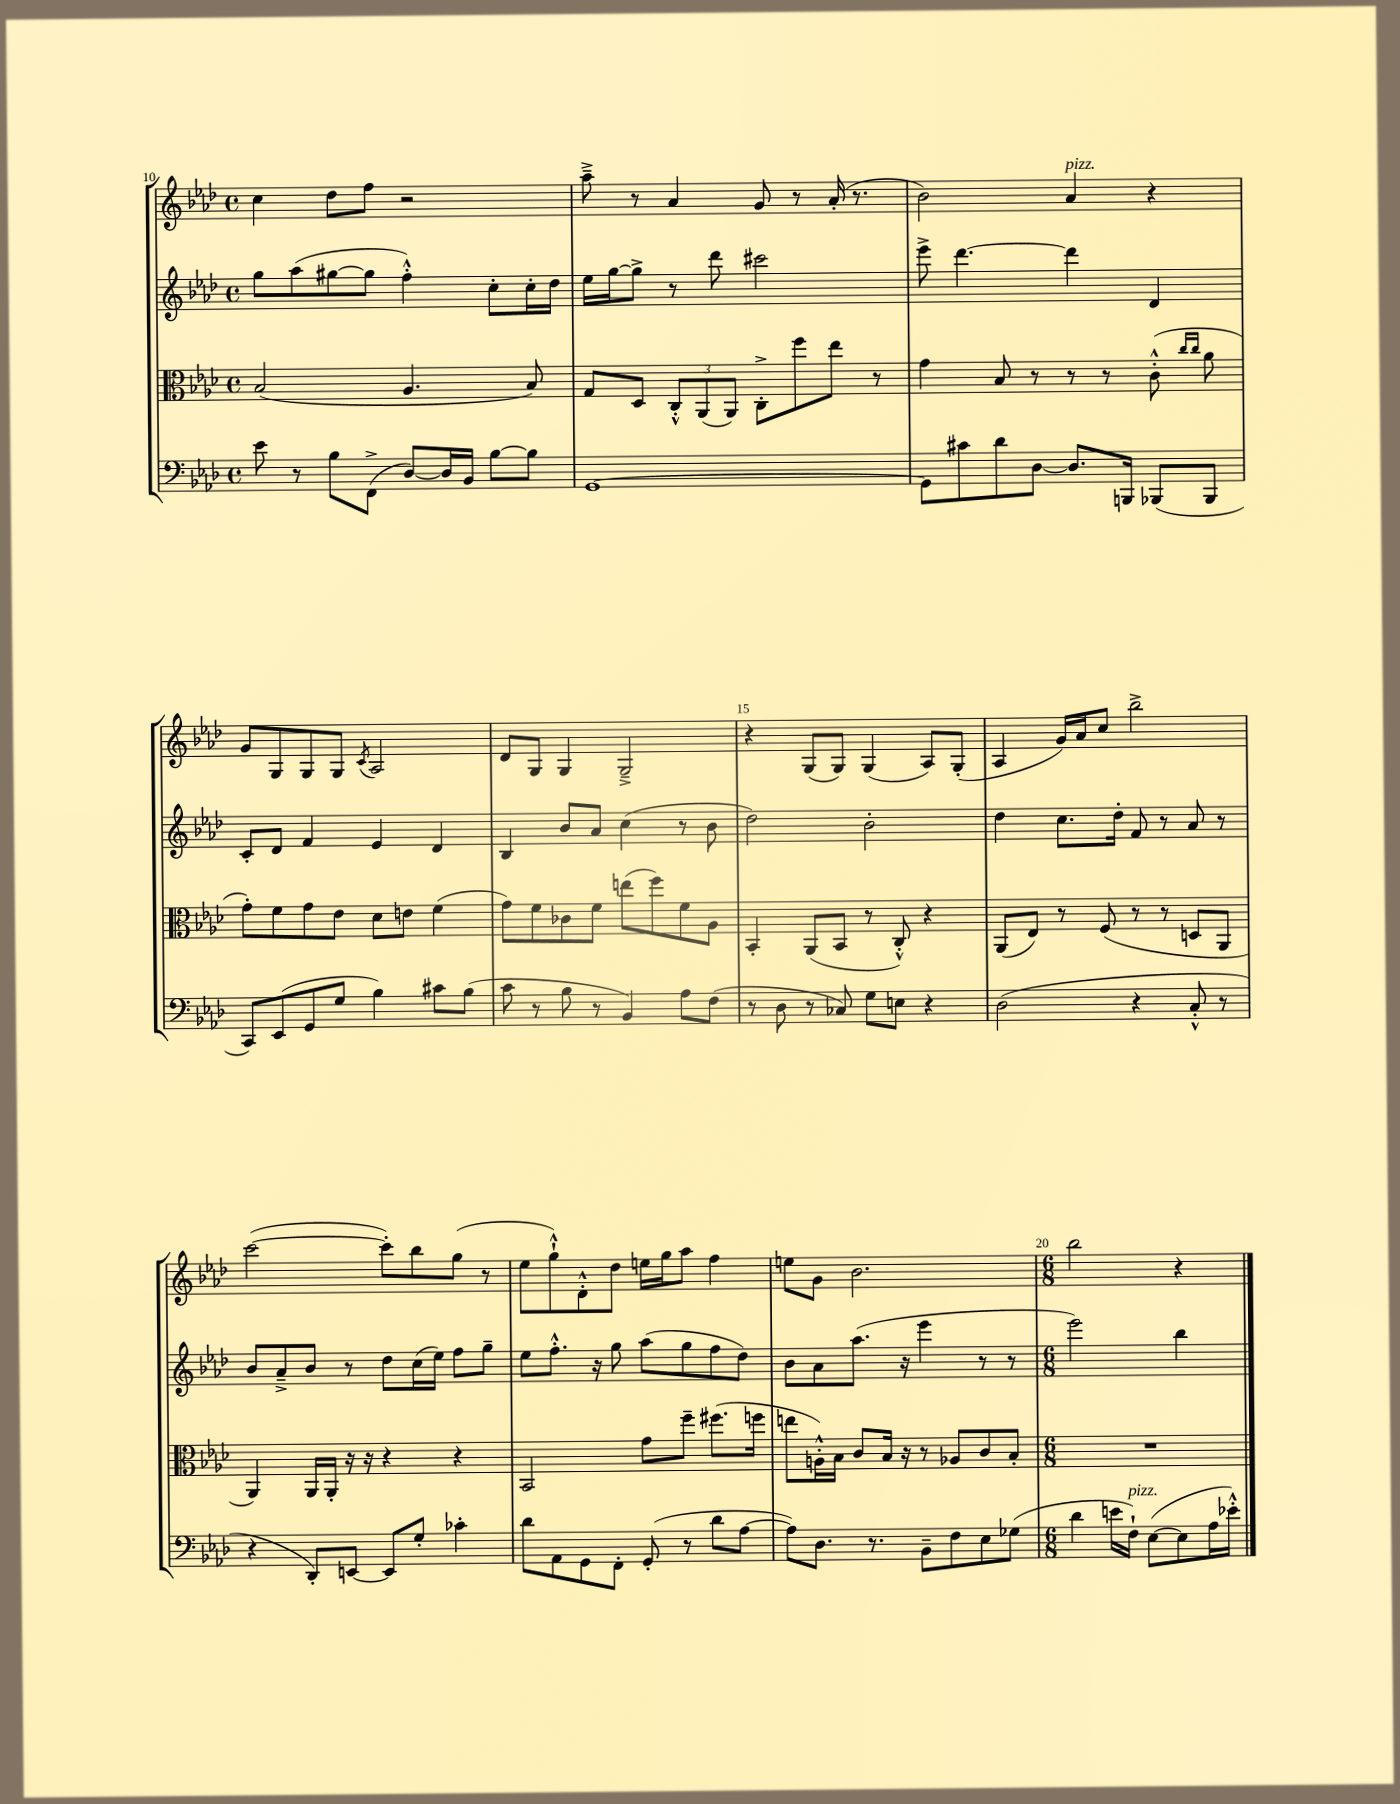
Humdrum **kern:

**kern	**kern	**kern	**kern
*part4	*part3	*part2	*part1
*staff4	*staff3	*staff2	*staff1
*clefF4	*clefC3	*clefG2	*clefG2
*k[b-e-a-d-]	*k[b-e-a-d-]	*k[b-e-a-d-]	*k[b-e-a-d-]
*M4/4	*M4/4	*M4/4	*M4/4
*met(c)	*met(c)	*met(c)	*met(c)
=10	=10	=10	=10
8e-\	(2B-/	8gg\L	4cc\
8r	.	(8aa-\	.
8B-\L	.	[8gg#X\	8dd-\L
(8FF^\J	.	8gg#\J]	8ff\J
[8D-/L)	4.A-/	4ff'^^\)	2r
16D-/L]	.	.	.
16BB-/JJ	.	.	.
[8B-\L	.	8cc'\L	.
8B-\J]	8B-/)	16cc'\L	.
.	.	16dd-\JJ	.
=11	=11	=11	=11
[1GG	8G/L	16ee-\LL	8aa-~^\
.	.	[16gg\J	.
.	8D-/J	8gg^\J]	8r
.	12C'^^/L	8r	4a-/
.	(12AA-/	.	.
.	.	8ddd-\	.
.	12AA-/J)	.	.
.	8C'^\L	2ccc#X\	8g/
.	8ff\	.	8r
.	8ee-\J	.	(16a-'/
.	.	.	8.r
.	8r	.	.
=12	=12	=12	=12
8GG\L]	4g\	8eee-^\	2b-\)
8c#X\	.	[4.ddd-\	.
8d-\	8B-/	.	.
[8D-\J	8r	.	.
!	!	!	!LO:TX:a:i:t=pizz.
8.D-/L]	8r	4ddd-\]	4a-/
.	8r	.	.
16BBBn/Jk	.	.	.
(8BBB-X/L	(8c'^^\	4d-/	4r
.	16qqcc/LL	.	.
.	16qqcc/JJ	.	.
8BBB-/J	8a-\	.	.
!!LO:LB:g=z
=13	=13	=13	=13
8CC/L)	8g'\L)	8c'/L	8g/L
(8EE-/	8f\	8d-/J	8G/
8GG/	8g\	4f/	8G/
8G/J	8e-\J	.	8G/J
.	.	.	8qc/
4B-\)	8d-\L	4e-/	2A-/
.	8en\J	.	.
8c#X\L	(4f\	4d-/	.
(8B-\J	.	.	.
=14	=14	=14	=14
8c\	8g\L)	4B-/	8d-/L
8r	8f\	.	8G/J
8B-\	8c-X\	8b-/L	4G/
8r	8f\J	8a-/J	.
4BB-/)	(8een\L	(4cc\	2G~^/
.	8ff\)	.	.
8A-\L	8f\	8r	.
(8F\J	8A-\J	8b-\	.
=15	=15	=15	=15
8r	4BB-'/	2dd-\)	4r
8D-\	.	.	.
8r	(8AA-/L	.	(8G/L
8C-X/)	8BB-/J	.	8G/J)
8G\L	8r	2b-'\	(4G/
8En\J	8C'^^/)	.	.
4r	4r	.	8A-/L)
.	.	.	(8G'/J
=16	=16	=16	=16
(2D-\	(8AA-/L	4dd-\	4A-/
.	8E-/J)	.	.
.	8r	8.cc\L	16g/LL)
.	.	.	16a-/J
.	(8F/	.	8cc/J
.	.	16dd-'\Jk	.
4r	8r	8f/	2bb-^\
.	8r	8r	.
8C'^^/	8Dn/L	8a-/	.
8r	8AA-/J	8r	.
!!LO:LB:g=z
=17	=17	=17	=17
4r	4AA-/)	8b-/L	([2ccc\
.	.	8a-~^/	.
8DD-'/L)	16AA-/LL	8b-/J	.
.	16AA-'/JJ	.	.
[8EEn/J	16r	8r	.
.	16r	.	.
8EE/L]	4r	8dd-\L	8ccc'\L])
8G'/J	.	(16cc\L	8bb-\
.	.	16ee-\JJ)	.
4c-X'\	4r	8ff\L	(8gg\J
.	.	8gg~\J	8r
=18	=18	=18	=18
8d-\L	2BB-/	8ee-\L	8ee-\L
8AA-\	.	8.ff'^^\J	8gg`^^\)
8GG\	.	.	8d-'^^\
.	.	16r	.
8FF'\J	.	8gg\	8dd-\J
(8GG'/	8g\L	(8aa-\L	16een\LL
.	.	.	16gg\J
8r	8ff~\J	8gg\	8aa-\J
8d-\L	(8.ff#X\L	8ff\	4ff\
[8A-\J	.	8dd-\J)	.
.	16ffn\Jk	.	.
=19	=19	=19	=19
8A-\L])	8een\L	8b-\L	8een\L
8.D-\J	16An'^^\L)	8a-\	8g\J
.	16B-\JJ	.	.
.	8c/L	(8.aa-\J	2.b-\
8.r	.	.	.
.	16B-/Jk	.	.
.	16r	16r	.
8BB-~\L	8r	4eee-\	.
8F\	8A-X/L	.	.
8E-\	8c/	8r	.
(8G-X\J	8B-'/J	8r	.
=20	=20	=20	=20
*M6/8	*M6/8	*M6/8	*M6/8
4d-\	2.r	2eee-\)	2bb-\
16en\LL	.	.	.
!LO:TX:a:i:t=pizz.	!	!	!
16F`\JJ)	.	.	.
([8E-\L	.	.	.
8E-\]	.	4bb-\	4r
16A-\L	.	.	.
16e-X'^^\JJ)	.	.	.
==	==	==	==
*-	*-	*-	*-
